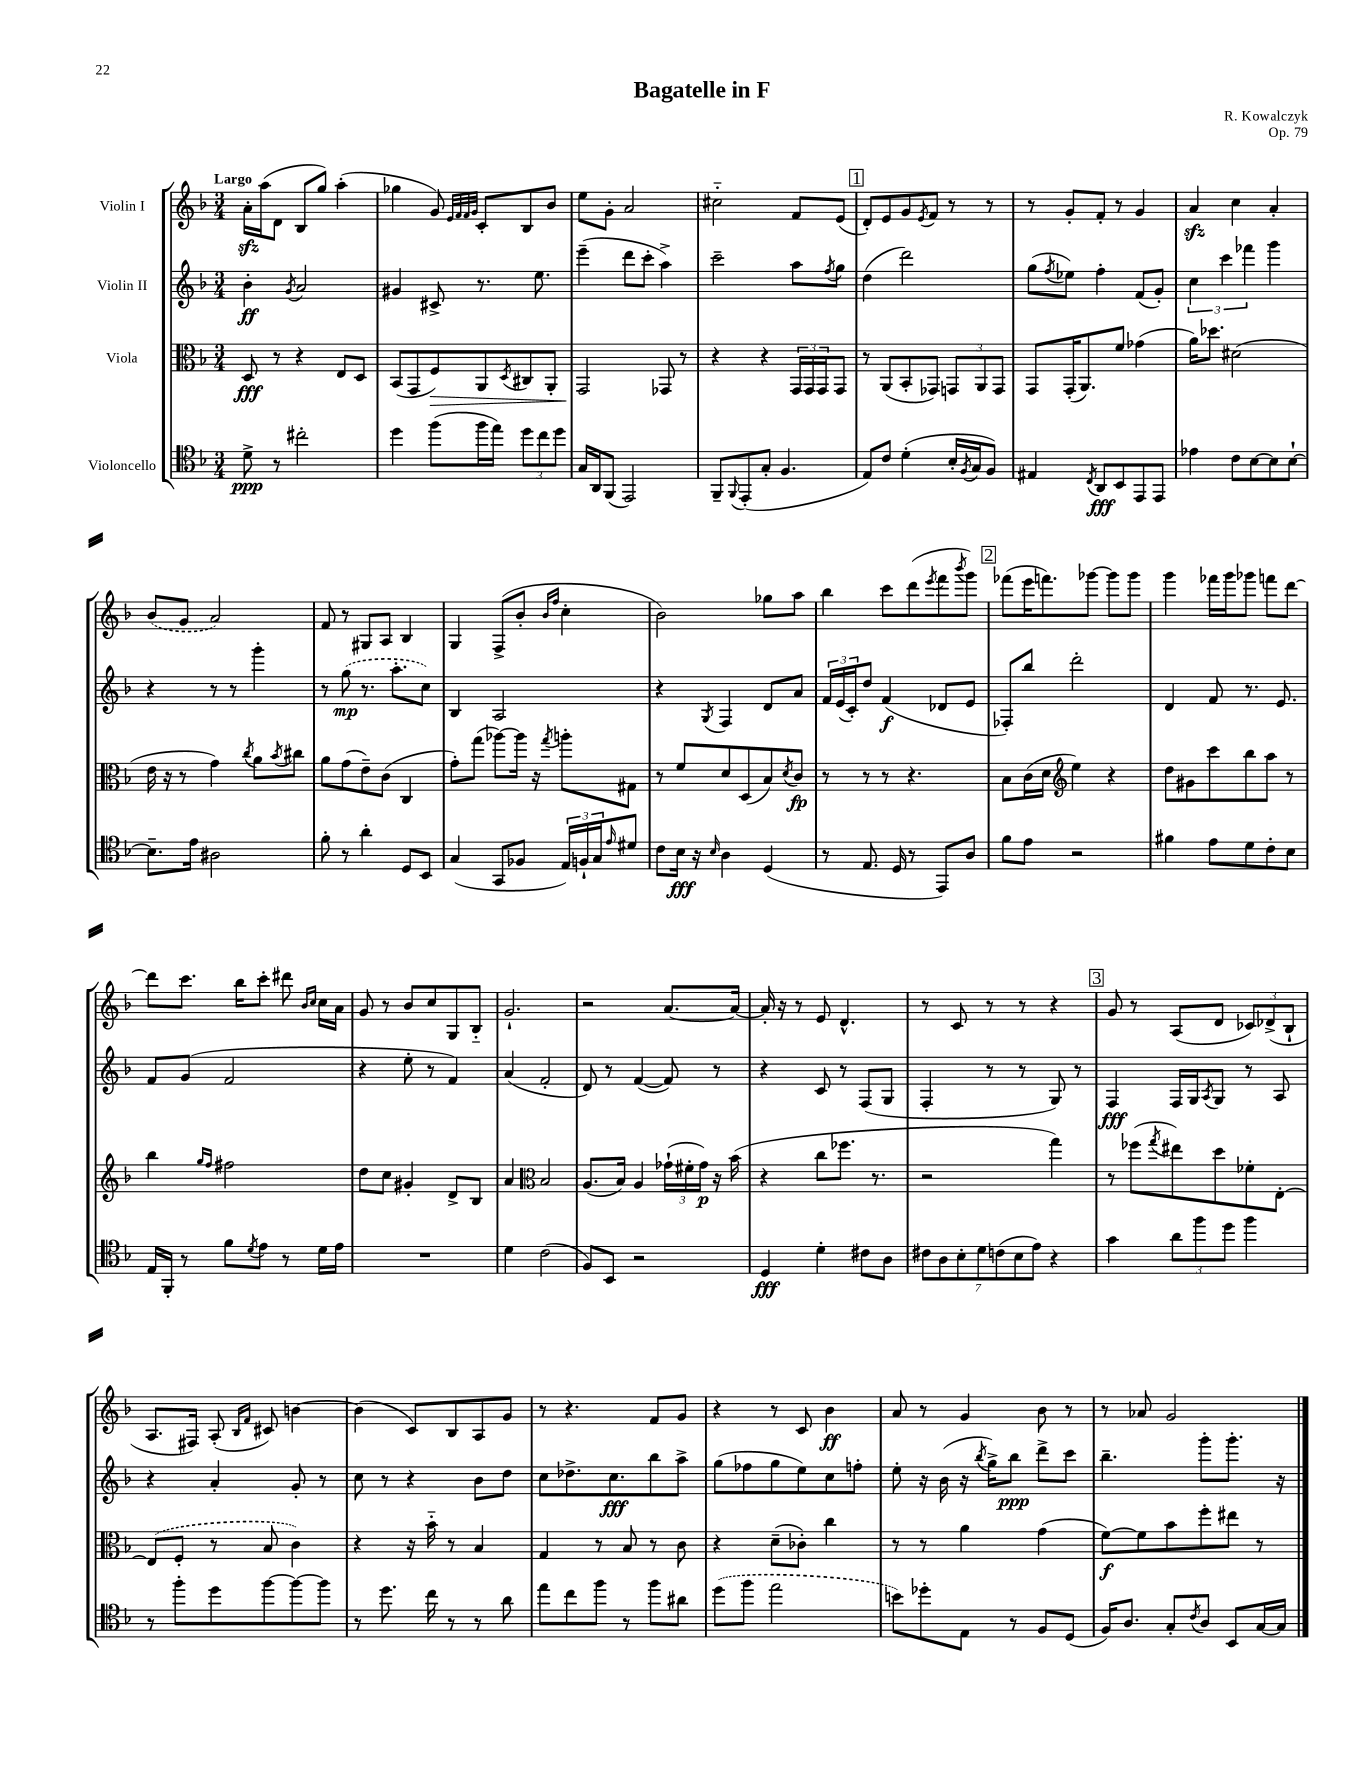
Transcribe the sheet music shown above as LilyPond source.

\header { title = "Bagatelle in F" composer = "R. Kowalczyk" opus = "Op. 79" }
<<
\new StaffGroup <<
\new Staff = "s0" \with { instrumentName = "Violin I" } {
    \clef treble \key f \major \numericTimeSignature \time 3/4 \tempo "Largo"
    a'16-.\sfz a''16( d'8 bes8 g''8) a''4-.( |
    ges''4 g'8) \grace { e'32 f'32 f'32 g'32 } c'8-. bes8 bes'8 |
    e''8 g'8-. a'2 |
    cis''2-_ f'8 e'8( |
    \mark \markup { \box "1" } d'8-.) e'8 g'8 \acciaccatura { e'8 } f'8 r8 r8 |
    r8 g'8-. f'8-. r8 g'4 |
    a'4\sfz c''4 a'4-. |
    \once \slurDashed bes'8( g'8 a'2) |
    f'8 r8 gis8 a8 bes4 |
    g4 f8->( bes'8-. \grace { bes'16 f''16 } c''4-. |
    bes'2) ges''8 a''8 |
    bes''4 c'''8 d'''8( \acciaccatura { e'''8 } f'''8 \acciaccatura { bes'''8 } g'''8) |
    \mark \markup { \box "2" } fes'''8( e'''16 f'''8.) ges'''8~ ges'''8 ges'''8 |
    g'''4 fes'''16 g'''16 ges'''8 f'''8 d'''8~ |
    d'''8 c'''8. bes''16 c'''8-. dis'''8 \grace { bes'16 c''16 } c''16 a'16 |
    g'8 r8 bes'8 c''8 g8 bes8-_ |
    g'2.-! |
    r2 a'8.~ a'16~ |
    a'16-. r16 r8 e'8 d'4.-^ |
    r8 c'8 r8 r8 r4 |
    \mark \markup { \box "3" } g'8 r8 a8( d'8 \tuplet 3/2 { ces'8) des'8->( bes8-! } |
    a8. fis16) a8-.( \grace { bes16 f'16 } cis'8) b'4~ |
    b'4( c'8) bes8 a8 g'8 |
    r8 r4. f'8 g'8 |
    r4 r8 c'8 bes'4\ff |
    a'8 r8 g'4 bes'8 r8 |
    r8 aes'8 g'2 \bar "|." |
}
\new Staff = "s1" \with { instrumentName = "Violin II" } {
    \clef treble \key f \major \numericTimeSignature \time 3/4
    bes'4-.\ff \acciaccatura { g'8 } a'2 |
    gis'4 cis'8-> r8. e''8. |
    e'''4--( d'''8 c'''8-. a''4->) |
    c'''2-- a''8 \acciaccatura { f''8 } g''8 |
    \mark \markup { \box "1" } d''4( d'''2) |
    g''8( \acciaccatura { f''8 } ees''8) f''4-. f'8( g'8-.) |
    \tuplet 3/2 { c''4 c'''4 fes'''4 } g'''4 |
    r4 r8 r8 g'''4-. |
    r8 \once \slurDashed g''8\mp( r8. a''8.-. c''8) |
    bes4 a2 |
    r4 \acciaccatura { g8 } f4 d'8 a'8 |
    \tuplet 3/2 { f'16 e'16( c'16-.) } d''8 f'4\f( des'8 e'8 |
    \mark \markup { \box "2" } fes8-.) bes''8 d'''2-. |
    d'4 f'8 r8. e'8. |
    f'8 g'8( f'2 |
    r4 e''8-. r8 f'4) |
    a'4( f'2-. |
    d'8) r8 f'4~( f'8) r8 |
    r4 c'8 r8 f8( g8 |
    f4-. r8 r8 g8) r8 |
    \mark \markup { \box "3" } f4\fff f16 g16 \acciaccatura { a8 } g8 r8 a8 |
    r4 a'4-. g'8-. r8 |
    c''8 r8 r4 bes'8 d''8 |
    c''8 des''8.-> c''8.\fff bes''8 a''8-> |
    g''8( fes''8 g''8 e''8) c''8 f''8-. |
    e''8-. r16 bes'16( r16 \acciaccatura { bes''8 } g''16->) bes''8\ppp d'''8-> c'''8 |
    bes''4.-- g'''8-. g'''8.-. r16 \bar "|." |
}
\new Staff = "s2" \with { instrumentName = "Viola" } {
    \clef alto \key f \major \numericTimeSignature \time 3/4
    d8\fff r8 r4 e8 d8 |
    bes,8( g,8 f8\>) a,8 \acciaccatura { d8 } cis8 a,8-. |
    g,2\! ges,8 r8 |
    r4 r4 \tuplet 3/2 { g,16 g,16 g,16 } g,8 |
    \mark \markup { \box "1" } r8 a,8( bes,8-. ges,8) \tuplet 3/2 { g,8 a,8 g,8 } |
    g,8 g,16-.( a,8.) f'8 ges'4( |
    a'16) des''8. dis'2( |
    e'16 r16 r8 g'4) \acciaccatura { c''8 } a'8 \acciaccatura { bes'8 } cis''8 |
    a'8 g'8( e'8--) c'8( c4 |
    g'8-.) g''8( aes''8~) aes''16 r16 \acciaccatura { g''8 } a''8-. gis8 |
    r8 f'8 d'8 d8( bes8) \acciaccatura { d'8 } c'8\fp |
    r8 r8 r8 r4. |
    \mark \markup { \box "2" } bes8 c'16( d'16 \clef treble e''4) r4 |
    d''8 gis'8 c'''8 bes''8 a''8 r8 |
    bes''4 \grace { g''16 f''16 } fis''2 |
    d''8 c''8 gis'4-. d'8-> bes8 |
    a'4 \clef alto bes2 |
    a8.( bes16) a4 \tuplet 3/2 { ges'16-!( fis'16-. ges'16\p) } r16 bes'16( |
    r4 c''8 fes''8. r8. |
    r2 g''4) |
    \mark \markup { \box "3" } r8 fes''8( \acciaccatura { g''8 } eis''8) d''8 fes'8-. e8~-. |
    \once \slurDashed e8( f8-. r8 bes8 c'4) |
    r4 r16 bes'16-_ r8 bes4 |
    g4 r8 bes8 r8 c'8 |
    r4 d'8--( ces'8-.) c''4 |
    r8 r8 a'4 g'4( |
    f'8~\f) f'8 bes'8 f''8-. eis''8 r8 \bar "|." |
}
\new Staff = "s3" \with { instrumentName = "Violoncello" } {
    \clef tenor \key f \major \numericTimeSignature \time 3/4
    d'8->\ppp r8 cis''2-. |
    d''4 f''8( f''16 e''16) \tuplet 3/2 { d''8 c''8 d''8 } |
    g16 a,16 f,8( e,2) |
    f,8-- \appoggiatura { f,8 } e,8-.( g8-. f4. |
    \mark \markup { \box "1" } e8) c'8 d'4-.( bes16-. \acciaccatura { f8 } g16 f8) |
    eis4 \acciaccatura { c8 } a,8\fff bes,8 e,8 e,8 |
    ees'4 c'8 bes8~ bes8 bes8~-! |
    bes8.-- e'16 ais2 |
    f'8-. r8 a'4-. d8 bes,8 |
    g4( g,8 fes8 \tuplet 3/2 { e16) f16-! g16 } \grace { e'16 } dis'8 |
    c'8 bes16\fff r16 \grace { bes16 } a4 d4( |
    r8 e8. d16 r8 e,8) a8 |
    \mark \markup { \box "2" } f'8 e'8 r2 |
    fis'4 e'8 d'8 c'8-. bes8 |
    e16 f,16-. r8 f'8 \acciaccatura { d'8 } e'8 r8 d'16 e'16 |
    R2. |
    d'4 c'2( |
    f8) bes,8 r2 |
    d4\fff d'4-. cis'8 a8 |
    \tuplet 7/4 { cis'8 a8 bes8-. d'8 c'8( bes8 e'8) } r4 |
    \mark \markup { \box "3" } g'4 \tuplet 3/2 { a'8 f''8 d''8 } f''4 |
    r8 f''8-. d''8 f''8~ f''8~ f''8 |
    r8 d''8. c''16 r8 r8 a'8 |
    e''8 c''8 f''8 r8 f''8 ais'8 |
    \once \slurDashed d''8( f''8 e''2 |
    b'8) des''8-. e8 r8 f8 d8( |
    f16) a8. g8-. \acciaccatura { c'8 } a8 bes,8 g16~ g16 \bar "|." |
}
>>
>>
\layout { \context { \Score \remove "Bar_number_engraver" } }
